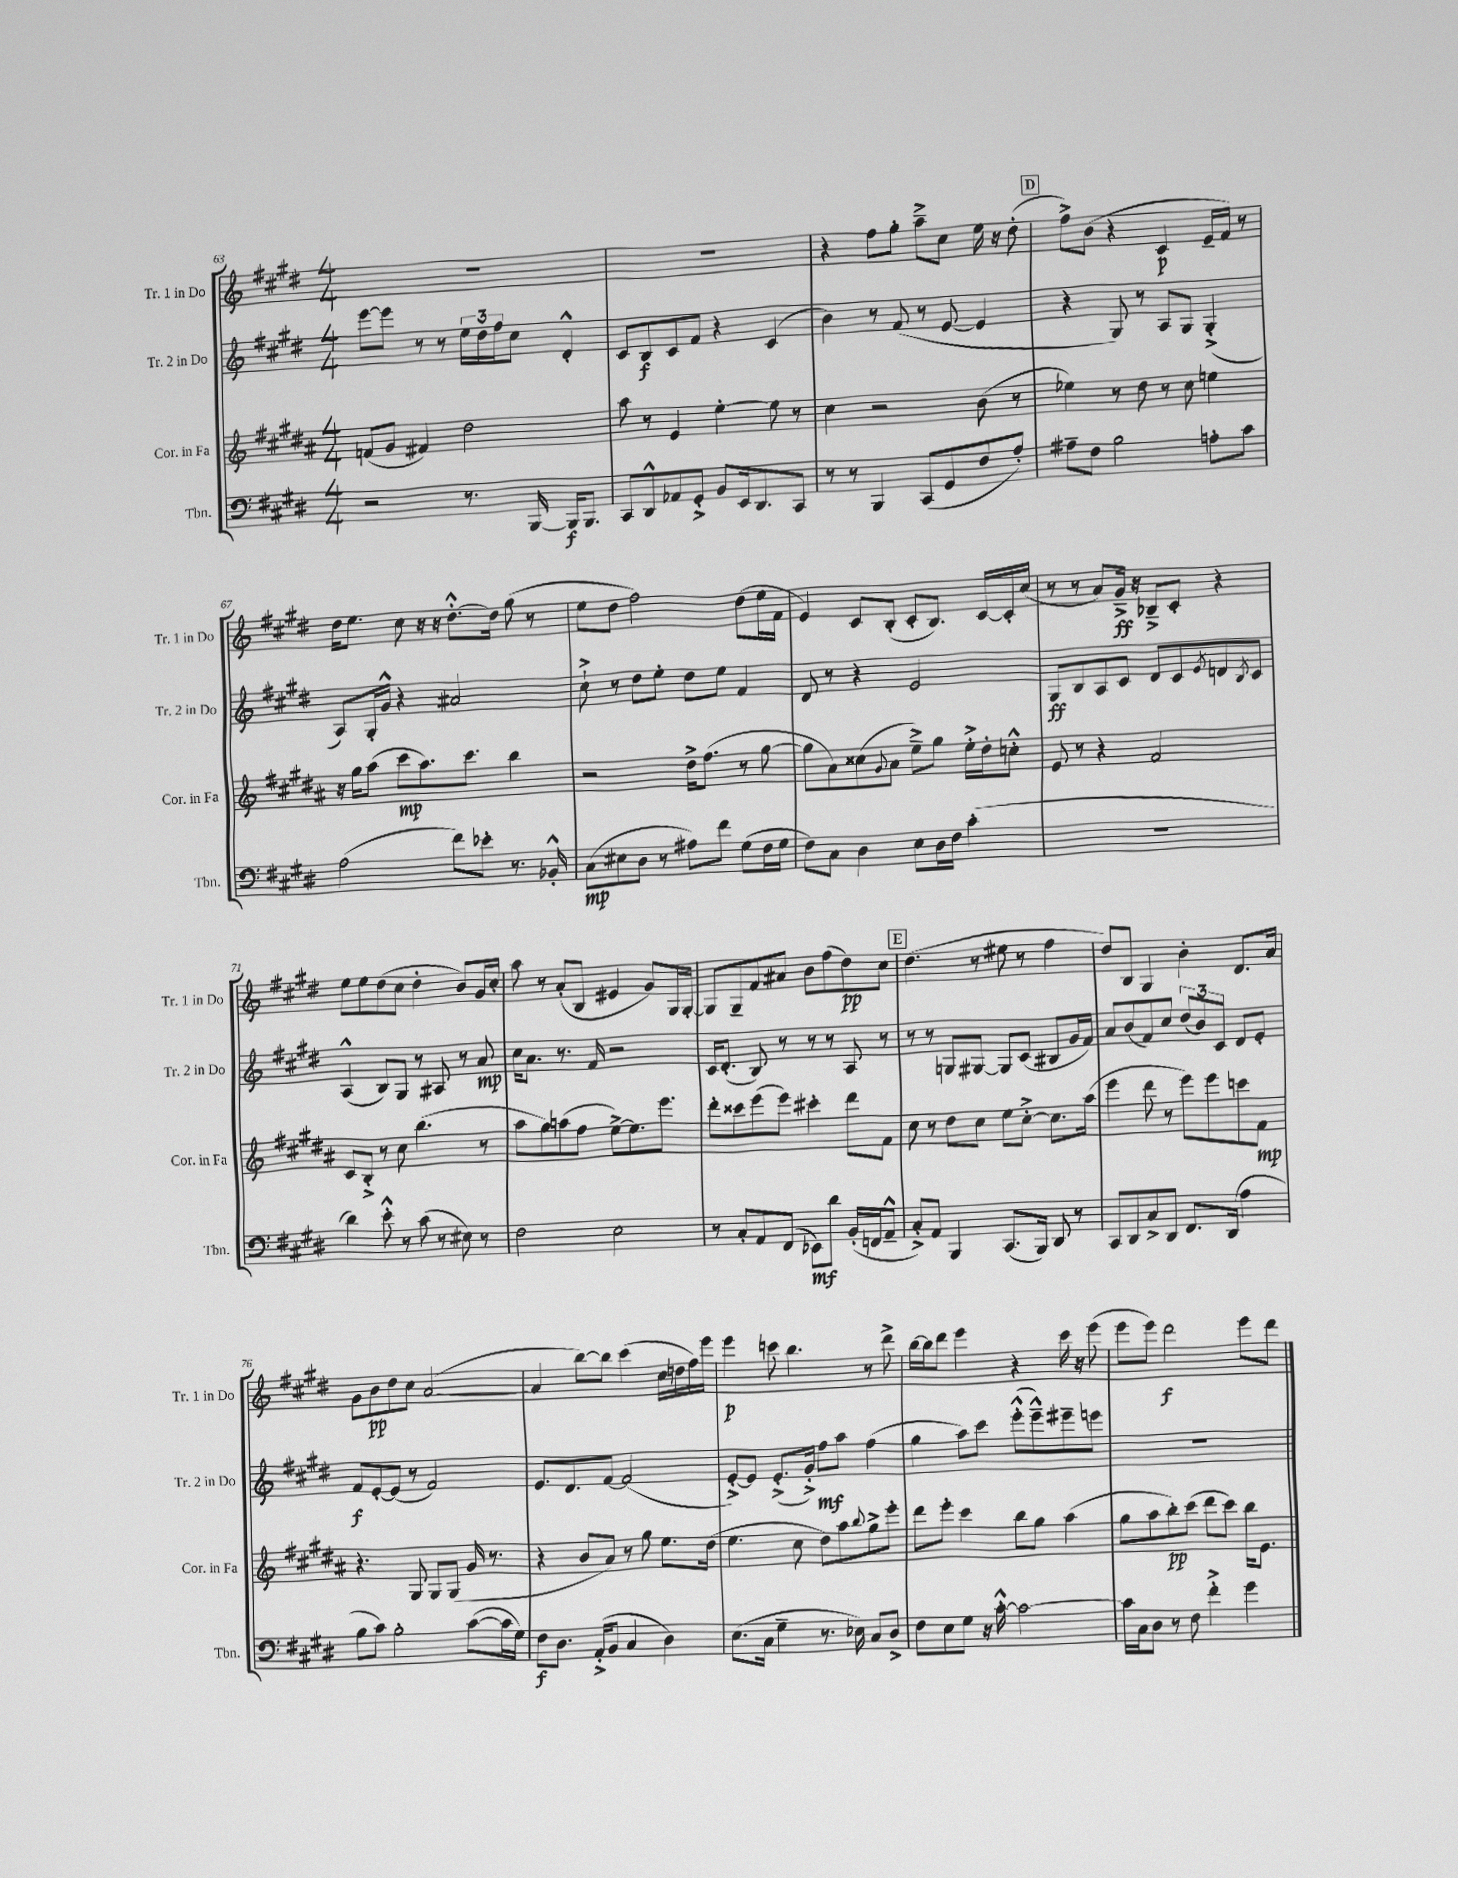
<<
\new StaffGroup <<
\new Staff = "s0" \with { instrumentName = "Tr. 1 in Do" shortInstrumentName = "Tr. 1 in Do" } {
    \clef treble \key e \major \numericTimeSignature \time 4/4
    R1 |
    R1 |
    r4 fis''8 gis''8-. a''8---> cis''8 e''16 r16 dis''8-.( |
    \mark \markup { \box "D" } fis''8->) b'8( r4 cis'4\p e'16-- fis'16) r8 |
    dis''16 e''8. cis''8 r16 r16 dis''8.~-.-^ dis''16 gis''8( r8 |
    e''8 dis''8 fis''2) dis''8( e''16 fis'16 |
    e'4) cis'8 b8-.( cis'8-. b8.) cis'16~ cis'16-. cis''16( |
    r8 r8 a'8) gis'16--->\ff r16 bes8---> cis'8-. r4 |
    e''8 e''8 dis''8( cis''8 dis''4-. b'8) gis'16 cis''16-. |
    a''8 r8 a'8-.( b8 eis'4 gis'8) gis16 gis16~-. |
    gis8 gis8-- fis'8 ais'8 b'8 fis''8( dis''8\pp) cis''8 |
    \mark \markup { \box "E" } dis''4.( r8 eis''8 r8 fis''4 |
    dis''8) b8 gis4 b'4-. dis'8. a'16 |
    gis'8 b'8\pp dis''8 cis''8 a'2~( |
    a'4 b''8~) b''8 cis'''4( cis''16 d''16 fis''16) e'''16 |
    e'''4\p c'''8 b''4. r8 dis'''8-> |
    b''16~ b''16 dis'''8 e'''4 r4 cis'''16 r16 e'''8( |
    e'''8 e'''8) dis'''2\f e'''8 dis'''8 \bar "|." |
}
\new Staff = "s1" \with { instrumentName = "Tr. 2 in Do" shortInstrumentName = "Tr. 2 in Do" } {
    \clef treble \key e \major \numericTimeSignature \time 4/4
    e'''8~ e'''8 r8 r8 \tuplet 3/2 { e''16 dis''16 fis''16 } cis''8 dis'4-.-^ |
    cis'8 b8\f cis'8 fis'8 r4 cis'4( |
    b'4) r8 fis'8( r8 e'8~ e'4 |
    \mark \markup { \box "D" } r4 gis8) r8 a8 gis8 gis4-.->( |
    a8) gis16-. gis'16-^ r4 ais'2 |
    cis''8-!-> r8 dis''8 e''8-. dis''8 e''8 fis'4 |
    dis'8 r8 r4 e'2 |
    gis8\ff b8 a8 cis'8 dis'8 cis'8 \acciaccatura { e'8 } d'8 \acciaccatura { b8 } cis'8 |
    a4-^( b8) gis8 r8 ais8 r8 a'8\mp |
    cis''16 a'8. r8. fis'16 r2 |
    cis'16 dis'8.-.( b8) r8 r8 r8 a8 r8 |
    \mark \markup { \box "E" } r8 r8 g8 gis8~ gis8 cis'8( bis8 gis'16 fis'16) |
    a'8 b'8( fis'8) cis''8 \tuplet 3/2 { dis''8( b'8) cis'8 } dis'8 e'8-. |
    fis'8\f e'8~-. e'8( r8 fis'2) |
    e'8. dis'8. fis'8~ fis'2( |
    e'8~-.->) e'8 e'8.-.->( gis'16-.->) fis''8\mf a''8 fis''4( |
    gis''4 a''8) cis'''8 e'''8-.-^( e'''8---^) eis'''8-- e'''8 |
    R1 \bar "|." |
}
\new Staff = "s2" \with { instrumentName = "Cor. in Fa" shortInstrumentName = "Cor. in Fa" } {
    \clef treble \key b \major \numericTimeSignature \time 4/4
    f'8( gis'8 fis'4) dis''2 |
    ais''8 r8 e'4 e''4~-. e''8 r8 |
    cis''4 r2 b'8( r8 |
    \mark \markup { \box "D" } ees''4) r8 dis''8 r8 cis''8 e''4 |
    r16 gis''16 ais''8( cis'''8\mp ais''8.) cis'''8. b''4 |
    r2 dis''16-> fis''8.( r8 gis''8~ |
    gis''8 ais'8) cisis''8( \appoggiatura { gis'8 } ais'8 e''8--->) gis''8 e''16-.-> dis''16-. c''8-.-^ |
    e'8 r8 r4 fis'2 |
    cis'8 b8-.-> r8 cis''8 b''4.( r8 |
    ais''8 gis''8) a''8( fis''8 e''8~->) e''8. e'''8. |
    dis'''8-. cisis'''8 e'''8( e'''8) cis'''4-. dis'''8 fis'8 |
    \mark \markup { \box "E" } cis''8 r8 dis''8 cis''8 e''8 cis''8~-.-> cis''8. ais''16( |
    e'''4 dis'''8 r8 e'''8) e'''8 c'''8 fis'8\mp |
    r4. gis8 gis8 gis8( gis'16 r8. |
    r4 b'8 ais'8) r8 gis''8 e''8. dis''16( |
    e''4. cis''8 dis''8) ais''8 \appoggiatura { b''8 } gis''8-> e'''8-. |
    dis'''8 e'''8-. cis'''4 b''8 gis''8 ais''4( |
    gis''8 ais''8 b''8-.\pp) cis'''8( dis'''8 cis'''8) b''16 e'8. \bar "|." |
}
\new Staff = "s3" \with { instrumentName = "Tbn." shortInstrumentName = "Tbn." } {
    \clef bass \key e \major \numericTimeSignature \time 4/4
    r2 r8. b,,16~ b,,16\f b,,8. |
    cis,8 dis,8-^ aes,8 gis,8-.-> b,8 e,16 dis,8. cis,8 |
    r8 r8 b,,4 cis,8( gis,8 fis8 a8-.) |
    \mark \markup { \box "D" } ais8-- fis8 b2 a8-. cis'8 |
    a2( fis'8) ees'8-. r8. bes,16-.-^ |
    cis8\mp( eis8 dis8 r8 ais8) fis'8 gis8( fis16 gis16 |
    fis8) cis8 dis4 e8 dis16 fis16 cis'4-.( |
    R1 |
    dis'4) e'8-.-^ r8 cis'8( r8 eis8) r8 |
    fis2 e2 |
    r8 cis8-. a,8 fis,8( ees,8\mf) dis'8 b,16-.( f,16 a,8---^ |
    \mark \markup { \box "E" } cis8-.->) a,8 b,,4 cis,8.( b,,16) dis,8 r8 |
    cis,8 dis,8 cis8-> dis,8 fis,8. dis,16( a4 |
    b8 cis'8) b2-. cis'8~( cis'16 gis16) |
    fis8\f dis8. a,16-.->( b,8 cis4 dis4) |
    e8.( cis16 gis4-- r8. ees16) cis8 dis8-> |
    fis8 e8 gis8 r16 cis'16~-.-^ cis'2~ |
    cis'16 cis16 dis8 r8 fis8 fis'4-.-> gis'4 \bar "|." |
}
>>
>>
\layout { \context { \Score currentBarNumber = #63 } }
